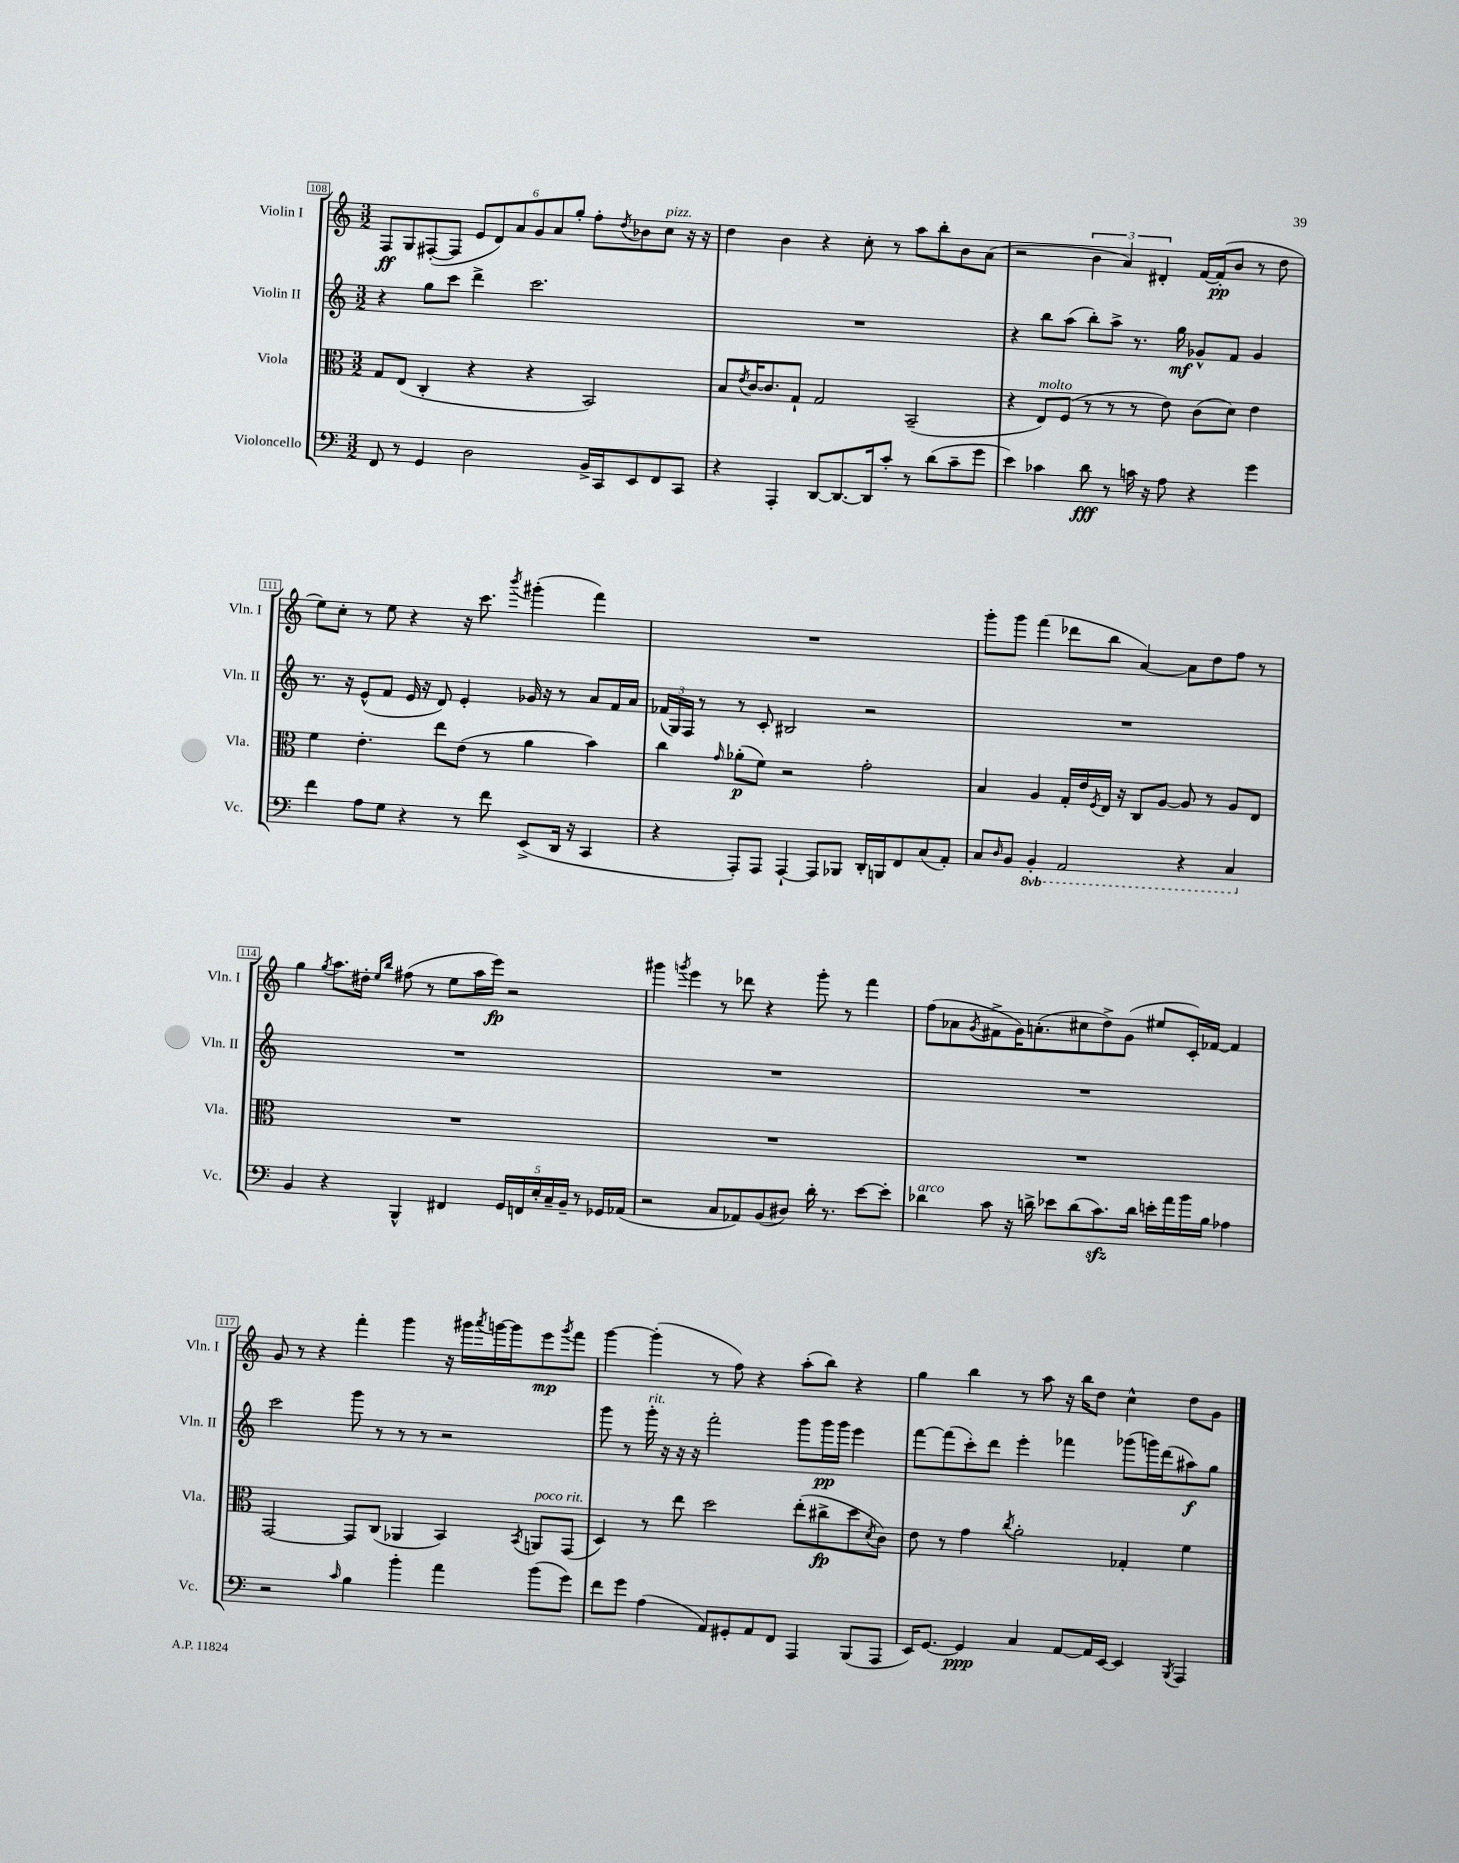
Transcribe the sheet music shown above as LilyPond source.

<<
\new StaffGroup <<
\new Staff = "s0" \with { instrumentName = "Violin I" shortInstrumentName = "Vln. I" } {
    \clef treble \key c \major \numericTimeSignature \time 3/2
    f8\ff g8 fis8~-.( fis8 \tuplet 6/4 { e'8 d'8) a'8 g'8 a'8 g''8-. } f''8-. \acciaccatura { d''8 } bes'8 c''8^\markup { \italic "pizz." } r16 r16 |
    d''4 b'4 r4 c''8-. r8 a''8 b''8-. b'8 a'8( |
    r2 \tuplet 3/2 { b'4 a'4) dis'4-. } f'16~ f'16-.\pp( b'8 r8 d''8 |
    e''8) c''8-. r8 e''8 r4 r16 c'''8. \acciaccatura { b'''8 } gis'''4-.( f'''4) |
    R1. |
    g'''8-. g'''8 f'''4( des'''8 b''8 a'4~) a'8 d''8 f''8 r8 |
    g''4 \acciaccatura { g''8 } a''8. dis''16-. \grace { e''16 b''16 } fis''8( r8 e''8 a''16 e'''16\fp) r2 |
    gis'''4 \acciaccatura { g'''8 } e'''4 r8 des'''8 r4 g'''8-. r8 f'''4 |
    f''8( aes'8 \acciaccatura { g'8 } fis'8-> g'16) a'8.-.( cis''8 d''8->) g'8( eis''8 c'16-.) fes'16~ fes'4 |
    g'8 r8 r4 f'''4-. g'''4 r16 gis'''16 \acciaccatura { a'''8 } g'''16~ g'''16 e'''8\mp \acciaccatura { g'''8 } f'''8 |
    g'''4~ g'''4-.( r8 f''8) r4 a''8-.( b''8) r4 |
    g''4 b''4 r8 a''8 r16 b''16 d''8 c''4-^ d''8 g'8 \bar "|." |
}
\new Staff = "s1" \with { instrumentName = "Violin II" shortInstrumentName = "Vln. II" } {
    \clef treble \key c \major \numericTimeSignature \time 3/2
    r4 g''8 c'''8 d'''4-> c'''2. |
    R1. |
    r4 b''8 a''8( b''8-.) a''8-> r8. g''16\mf ges'8-^ f'8 ges'4 |
    r8. r16 e'8-^( f'8 e'16 r16 d'8) e'4-. ges'16 r16 r8 a'8 f'16 a'16 |
    \tuplet 3/2 { fes'16( g16) f16 } r8 r8 c'8-. bis2 r2 |
    R1. |
    R1. |
    R1. |
    R1. |
    c'''2 g'''8 r8 r8 r8 r2 |
    g'''8 r8 g'''16-.^\markup { \italic "rit." } r16 r16 r16 f'''2-. g'''8 g'''16\pp g'''16 e'''4 |
    f'''8~ f'''8( c'''8-.) d'''8 e'''4-. fes'''4 ges'''8( g'''16) d'''16( ais''8\f) g''8 \bar "|." |
}
\new Staff = "s2" \with { instrumentName = "Viola" shortInstrumentName = "Vla." } {
    \clef alto \key c \major \numericTimeSignature \time 3/2
    g8 e8( c4-. r4 r4 b,2) |
    b8 \acciaccatura { e'8 } c'16~ c'8. g8-! g2 b,2--( |
    r4 e8^\markup { \italic "molto" }) f8( r8 r8 r8 e'8) c'8( d'8) e'4 |
    f'4 e'4.-. e''8 e'8( r8 a'4 b'4) |
    c''4 \grace { g'16 } aes'8-.\p( f'8) r2 g'2-. |
    b4 a4 g16-. e'16 \acciaccatura { f8 } e16 r16 c8 a8~ a8 r8 a8 e8 |
    R1. |
    R1. |
    R1. |
    g,2~ g,8 c8( aes,4 b,4) \acciaccatura { b,8 } a,8^\markup { \italic "poco rit." } g,8( |
    d4) r8 e''8 d''2 e''8-.( cis''8->\fp d''8 \acciaccatura { d'8 } c'8) |
    e'8 r8 g'4 \acciaccatura { c''8 } a'2-. ges4-. f'4 \bar "|." |
}
\new Staff = "s3" \with { instrumentName = "Violoncello" shortInstrumentName = "Vc." } {
    \clef bass \key c \major \numericTimeSignature \time 3/2 \set Staff.ottavationMarkups = #ottavation-simple-ordinals
    f,8 r8 g,4 d2 b,16-> c,16 e,8 f,8 c,8 |
    r4 a,,4-. d,8~ d,8.~ d,16 c'8-. r8 d'8( c'8-- g'8 |
    e'4) ces'4 d'8\fff r8 c'16 r16 a8 r4 g'4 |
    f'4 a8 g8 r4 r8 f'8 e,8->( d,16 r16 c,4 |
    r4 a,,8-.) a,,8 a,,4~-! a,,8 bes,,8 d,16-. b,,16 f,8 c8( a,8-.) |
    c8 \grace { d16 } b,8 \ottava #-1 b,,4-. a,,2 r4 c,4 \ottava #0 |
    b,4 r4 b,,4-^ fis,4 \tuplet 5/4 { g,16 f,16 e16-. c16-- b,16-- } r8 ges,16 aes,16( |
    r2 c8 aes,8) b,8( dis8) d'16-. r8. e'8~ e'8-. |
    des'4^\markup { \italic "arco" } c'8 r16 d'16-> ees'8 d'8( c'8.\sfz) d'16 e'16-. a'16 b'16 b16 aes4 |
    r2 \grace { c'16 } b4 b'4-. a'4 b'8( g'8) |
    f'8 g'8 a4( a,8) gis,8-. a,8 f,8 a,,4 b,,8( a,,8 |
    e,16) g,8.~ g,4\ppp c4 a,8~ a,16 e,16~ e,4 \acciaccatura { b,,8 } a,,4 \bar "|." |
}
>>
>>
\layout { \context { \Score currentBarNumber = #108 \override BarNumber.stencil = #(make-stencil-boxer 0.1 0.3 ly:text-interface::print) } }
